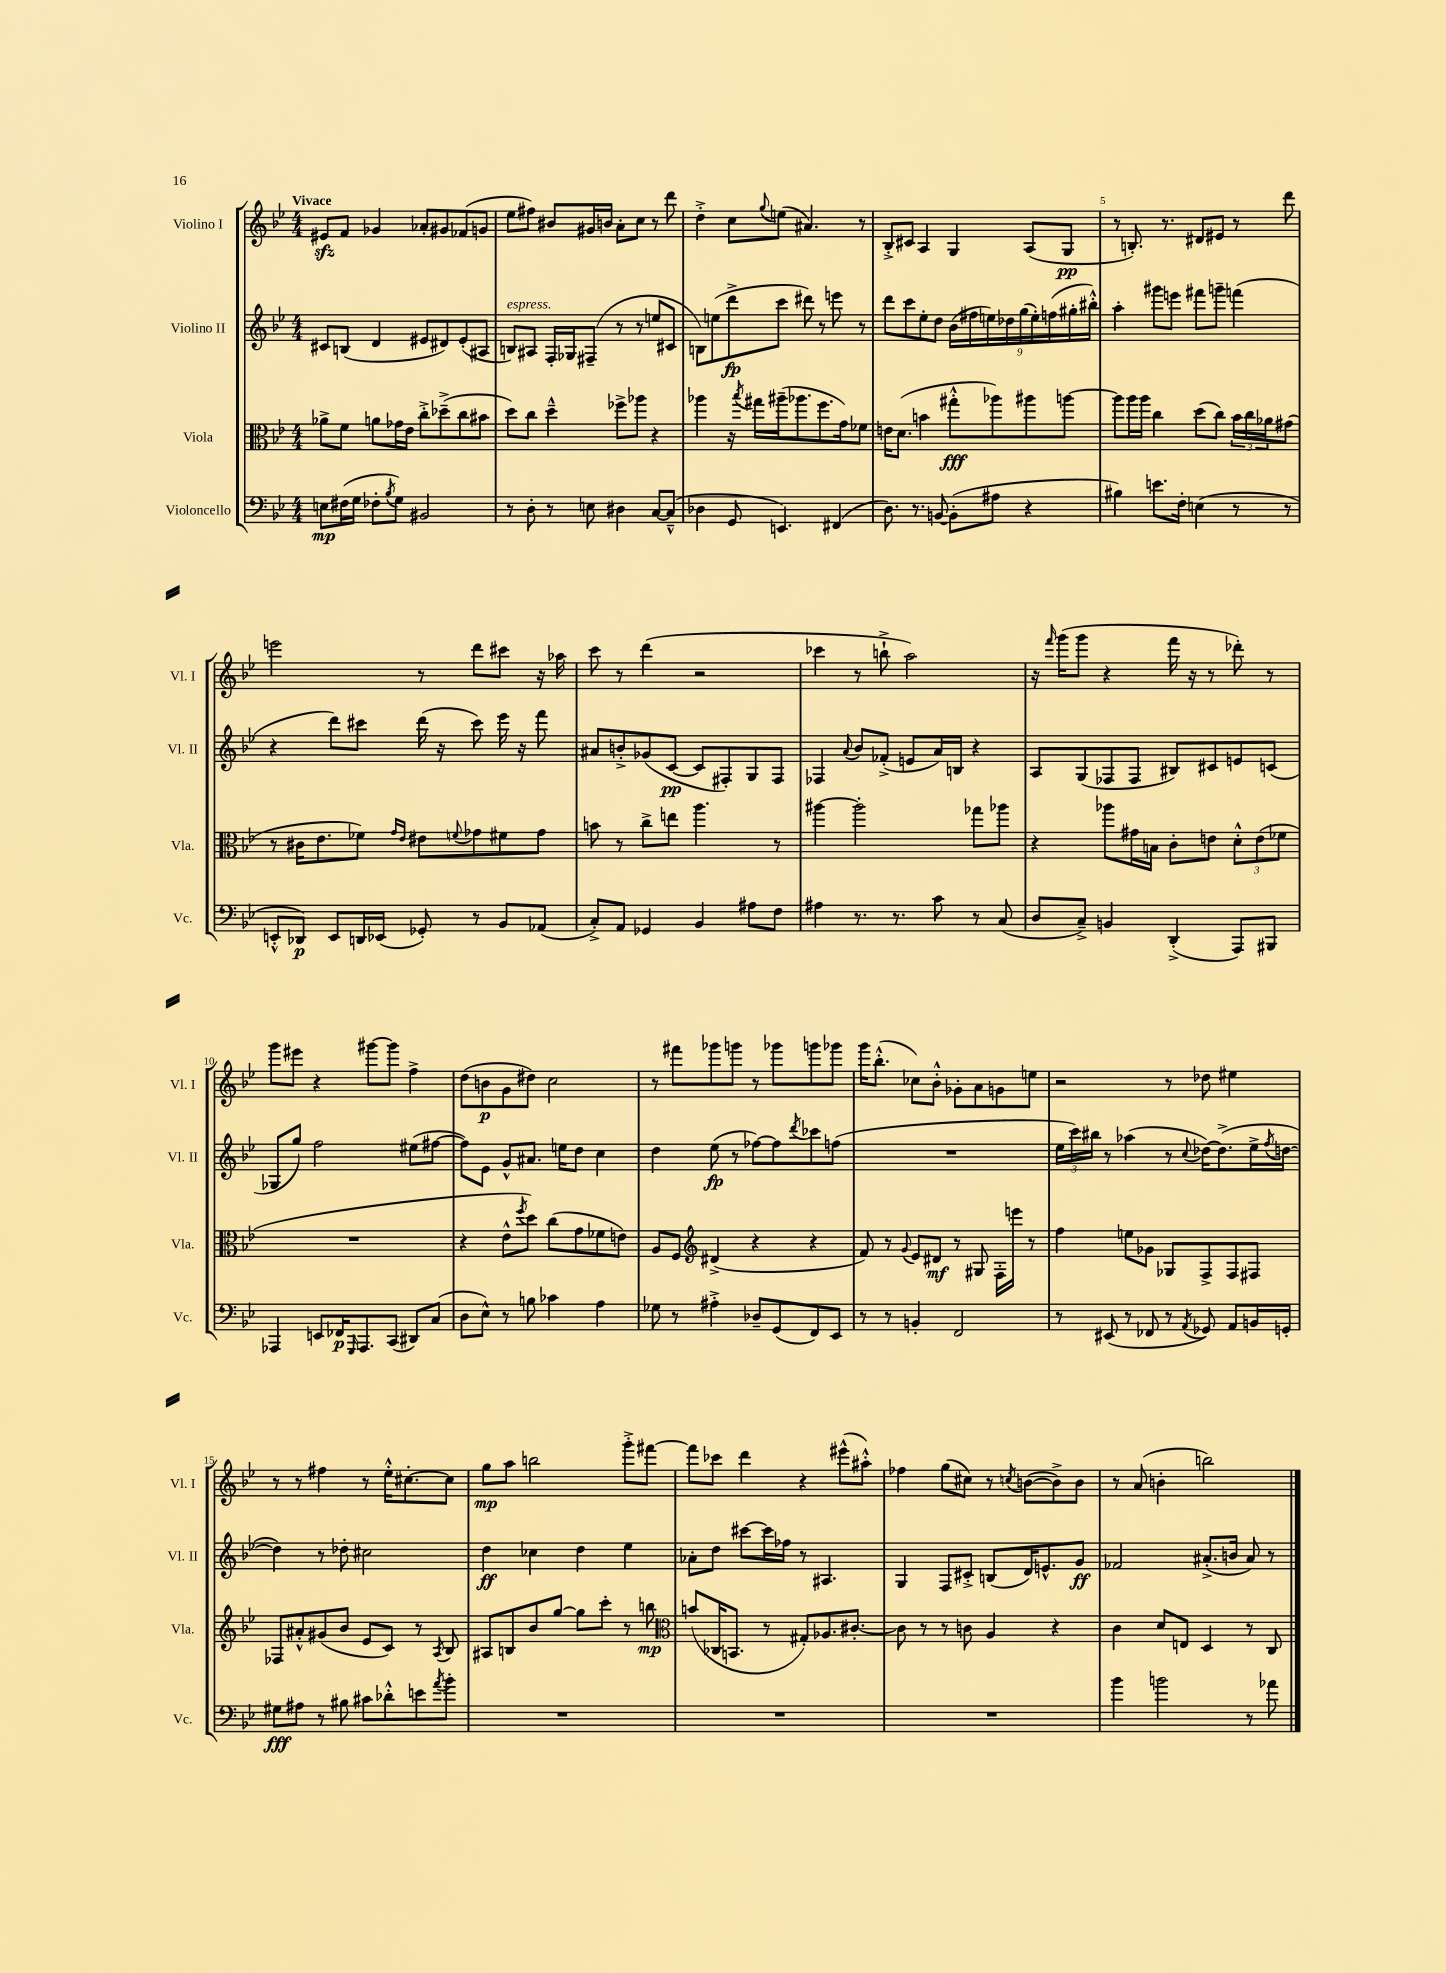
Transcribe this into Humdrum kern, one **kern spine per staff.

**kern	**kern	**kern	**kern
*staff4	*staff3	*staff2	*staff1
*clefF4	*clefC3	*clefG2	*clefG2
*k[b-e-]	*k[b-e-]	*k[b-e-]	*k[b-e-]
*M4/4	*M4/4	*M4/4	*M4/4
8E	8a-^	8c#	8e#
(16F#	8f	(8B	8f
16G	.	.	.
8F-'	8a	4d	4g-
8qB-	.	.	.
8G)	16g-	.	.
.	16e-	.	.
2BB#	8cc'^	8e#	8a-'
.	(8dd-~^	8d#)	8g#
.	8cc	(8e#'	(8f-
.	8b#	8A#	8g
=	=	=	=
8r	8dd)	8B)	8ee-
8D'	8cc	8A#	8ff#)
8r	4dd~^^	16F'	8b#
.	.	16G-	.
8E	.	(8F#~	16g#
.	.	.	16b
4D#	8ff-^	8r	8a'
.	8aa-	8r	8cc
[8C	4r	8ee	8r
(8C~^^]	.	8c#	8ddd
=	=	=	=
4D-	4aa-	8B)	4dd'^
.	.	(8ee	.
8GG	16r	8ddd^	8cc
.	8qbb-	.	.
.	16gg#	.	.
.	.	.	8qqgg
4.EE)	(16aa#~	8ccc	(8ee
.	8.aa-	.	.
.	.	8ddd#)	4.a#)
.	8.ff	8r	.
(4FF#	.	8eee	.
.	16g)	.	.
.	8f-	8r	8r
=	=	=	=
8.D)	16e	8ddd	8B-'^
.	(8.d	.	.
.	.	8ccc	8c#
8.r	.	.	.
.	4b	8ee-'	4A
[8BB	.	8dd	.
(8BB']	8gg#'^^	(18b-	4G
.	.	18ff#	.
.	.	18ee)	.
8A#	8aa-)	.	.
.	.	18dd-	.
.	.	(18gg	.
4r	8aa#	.	(8A
.	.	18ee')	.
.	.	(18ff	.
.	[8aa	.	8G
.	.	18gg#'	.
.	.	18bb#'^^)	.
=	=	=	=
4B#)	8aa]	4aa'	8r
.	16aa	.	8.B')
.	16aa	.	.
8.e	4cc	8ggg#	.
.	.	.	8.r
.	.	8eee	.
16F'	.	.	.
(4E	(8dd	8fff#	8d#
.	8cc)	8ggg~	8e#
8r	24b-	(4fff	8r
.	24cc	.	.
.	24a-	.	.
8r	(8g#	.	8ddd
=	=	=	=
8EE'^^	8r	4r	2eee
8DD-)	16c#	.	.
.	8.e-	.	.
8EE	.	8ddd)	.
16DD	8f-)	8ccc#	.
(16EE-	.	.	.
.	16qqg	.	.
.	16qqe-	.	.
8GG-')	8e#	(16ddd	8r
.	.	16r	.
.	8qqf	.	.
8r	8g-	8ccc#)	8ddd
8BB-	8f#	16eee-	8ccc#
.	.	16r	.
(8AA-	8g-	8fff	16r
.	.	.	16aa-
=	=	=	=
8C'^)	8b	8a#	8ccc
8AA	8r	8b'^	8r
4GG-	8cc^	(8g-	(4ddd
.	8ee	[8c	.
4BB-	4.aa	8c]	2r
.	.	8F#')	.
8A#	.	8G	.
8F	8r	8F#	.
=	=	=	=
4A#	[4aa#	4F-	4ccc-
.	.	8qqa	.
8.r	2aa#']	8b-	8r
.	.	(8f-'^	8bb`^
8.r	.	.	.
.	.	8e	2aa)
8c	.	16a)	.
.	.	16B	.
8r	8gg-	4r	.
(8C	8aa-	.	.
=	=	=	=
8D	4r	8A	16r
.	.	.	16qqfff
.	.	.	(16ggg
8C~^)	.	(8G	8ggg
4BB	8aa-	8F-	4r
.	16g#	8F-	.
.	16B	.	.
(4DD'^	8c'	8B#)	16fff
.	.	.	16r
.	8e	8c#	8r
8AAA)	12d'^^	8e	8ddd-')
.	(12e	.	.
8BBB#	.	(8c	8r
.	12f-	.	.
=	=	=	=
4AAA-	1r	8G-	8ggg
.	.	8gg)	8eee#
8EE	.	2ff	4r
16FF-	.	.	.
16qqGGG	.	.	.
8.AAA-	.	.	.
.	.	.	[8ggg#
(8CC	.	.	8ggg#]
8DD#)	.	(8ee#	4ff^
(8C	.	[8ff#	.
=	=	=	=
8D	4r	8ff#])	(8dd
8E-^^)	.	8e-	8b
8r	8e-^^	8g^^	8g
.	8qff	.	.
8B	8dd)	8.a#	8dd#)
4c-	(8cc	.	2cc
.	.	16ee	.
.	8g	8dd	.
4A	8f-	4cc	.
.	8e)	.	.
=	=	=	=
8G-	8A	4dd	8r
8r	8F	.	8fff#
*	*clefG2	*	*
4A#'^	(4d#^	(8ee-	8ggg-
.	.	8r	8ggg
8D-~	4r	[8ff-)	8r
(8GG	.	8ff-]	8ggg-
.	.	8qddd	.
8FF)	4r	8ccc-	8ggg
8EE-	.	(8ff	8ggg-
=	=	=	=
8r	8f)	1r	16ggg
.	.	.	(8.bb-'^^
8r	8r	.	.
.	8qqg	.	.
4BB'	8e-	.	8cc-)
.	8d#	.	8b-'^^
2FF	8r	.	8g-'
.	8G#	.	8a
.	16F'	.	8g
.	16eee	.	.
.	8r	.	8ee
=	=	=	=
8r	4ff	24ee-	2r
.	.	24ccc)	.
.	.	24bb#	.
(8EE#	.	8r	.
8r	8ee	(4aa-	.
8FF-	8g-	.	.
8r	8G-	8r	8r
8qAA	.	8qqcc	.
8GG-)	8F^	[16dd-)	8dd-
.	.	(8.dd-^]	.
8AA	8F	.	4ee#
16BB	8F#	16ee-^	.
.	.	8qff	.
16GG'	.	[16dd	.
=	=	=	=
8G#	8F-	4dd])	8r
8A#	8a#'^^	.	8r
8r	(8g#	8r	4ff#
8B#	8b-	8dd-'	.
8c#	8e-	2cc#	8r
8d-'^^	8c)	.	16ee-'^^
.	.	.	[8.cc#'
8e	8r	.	.
8qa	8qA	.	.
8b-'	8B-	.	8cc#]
=	=	=	=
1r	8A#	4dd	8gg
.	8B	.	8aa
.	8b-	4cc-	2bb
.	[8gg	.	.
.	8gg]	4dd	.
.	8ccc'	.	.
.	8r	4ee-	8ggg'^
.	8bb	.	[8fff#
=	=	=	=
*	*clefC3	*	*
1r	(8b	8a-'	8fff#]
.	16C-	8dd	8ccc-
.	8.BB	.	.
.	.	[8ccc#	4ddd
.	8r	16ccc#]	.
.	.	16ff-	.
.	8G#')	8r	4r
.	8.A-	4.A#	.
.	.	.	(8eee#^^
.	[8.c#'	.	.
.	.	.	8aa#'^^)
=	=	=	=
1r	8c#]	4G	4ff-
.	8r	.	.
.	8r	8F	(8gg
.	8c	8c#'^	8cc#)
.	4A	(8B	8r
.	.	.	8qcc
.	.	16d)	([8b
.	.	8.e^^	.
.	4r	.	8b^])
.	.	8g	8b
=	=	=	=
4b-	4c	2f-	8r
.	.	.	(8a
2b	8d	.	4b'
.	8E	.	.
.	4D	(8.a#'^	2bb)
.	.	16b	.
8r	8r	8a#)	.
8a-	8C	8r	.
==	==	==	==
*-	*-	*-	*-
